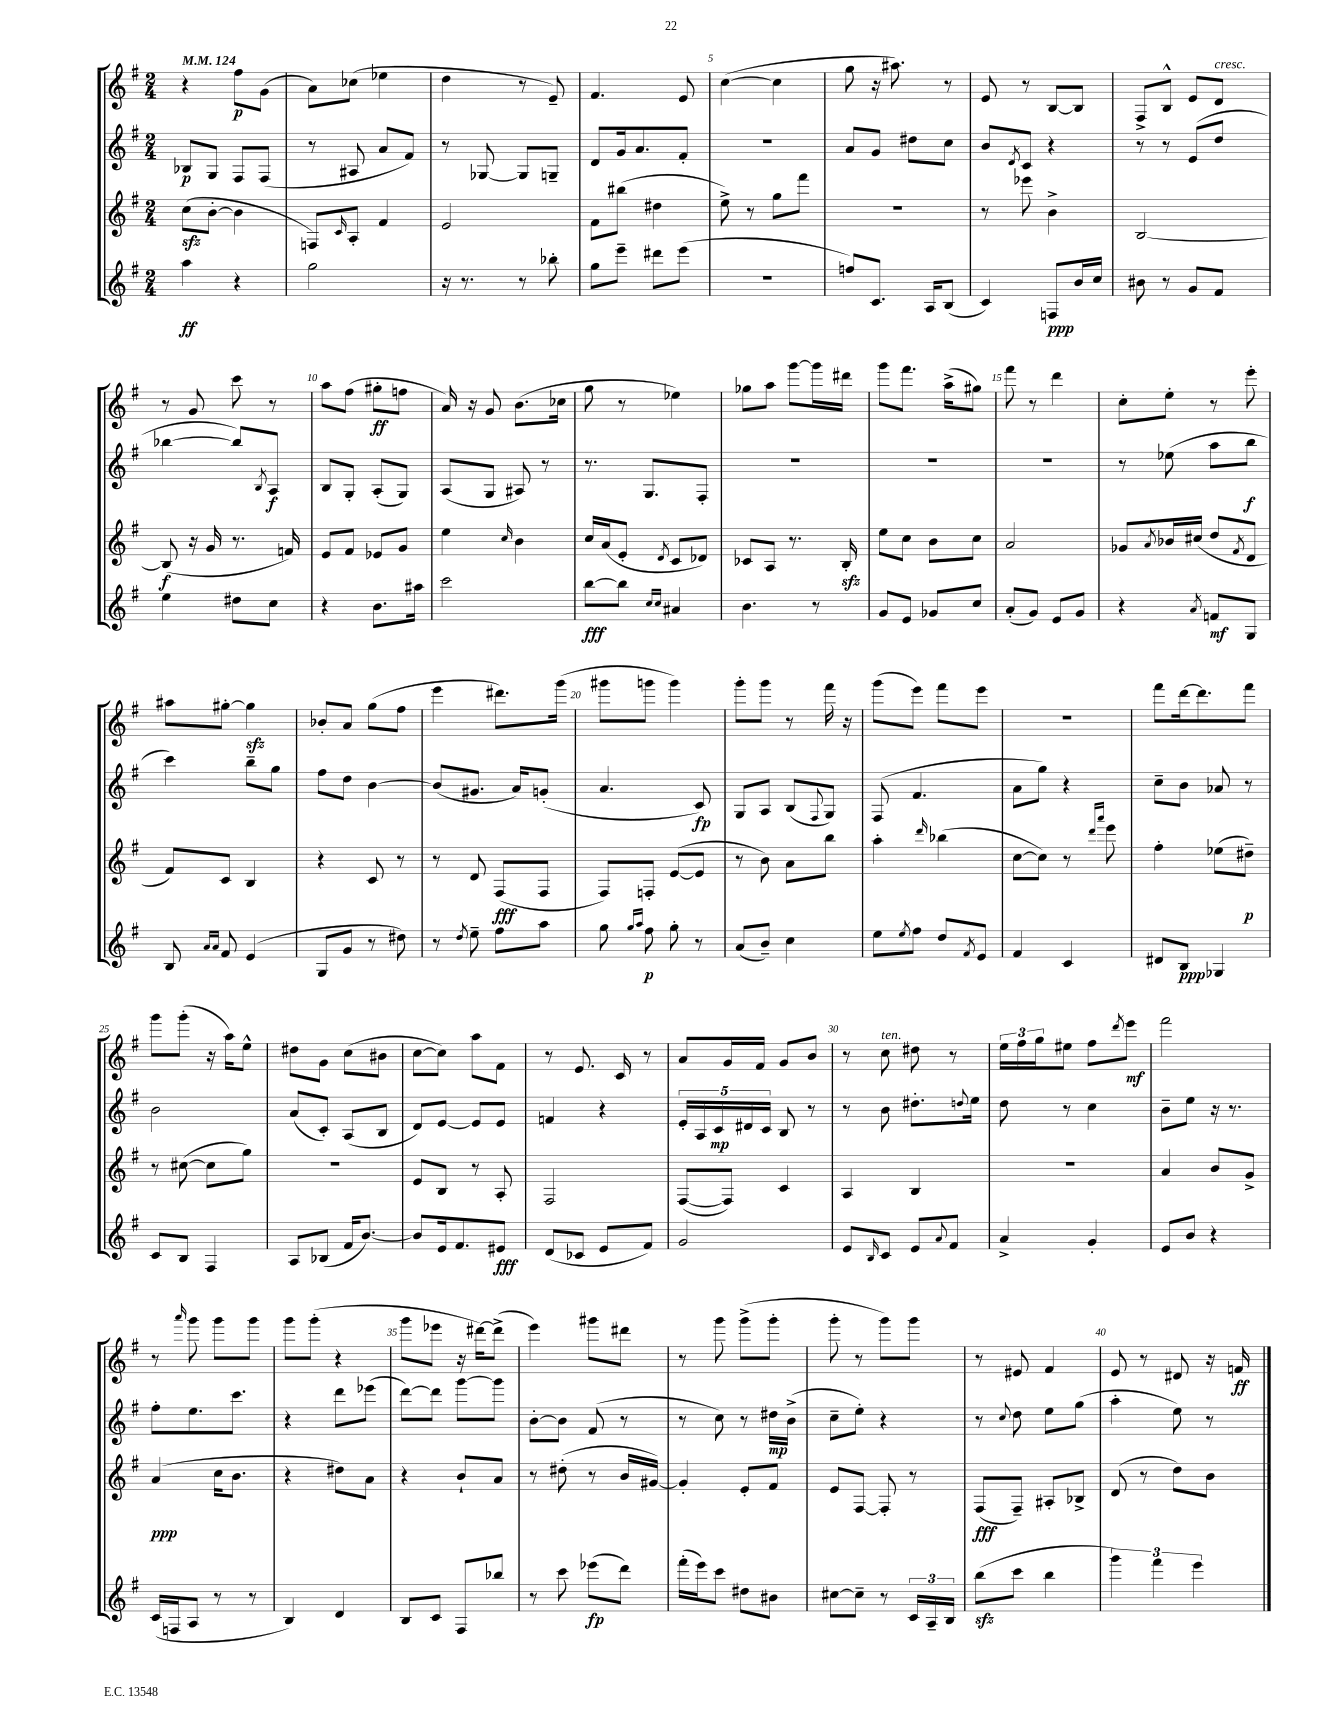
<<
\new StaffGroup <<
\new Staff = "s0" {
    \clef treble \key g \major \numericTimeSignature \time 2/4 \tempo 4 = 124
    r4 fis''8\p g'8( |
    a'8) ces''8( ees''4 |
    d''4 r8 e'8--) |
    fis'4. e'8 |
    c''4~( c''4 |
    g''8 r16 ais''8.) r8 |
    e'8 r8 b8~ b8 |
    fis8-> b8-^ e'8 d'8^\markup { \italic "cresc." } |
    r8 g'8 c'''8 r8 |
    a''8 fis''8( gis''8-.\ff f''8 |
    a'16) r16 g'8 b'8.( ces''16 |
    g''8 r8 ees''4) |
    ges''8 a''8 g'''8~ g'''16 dis'''16 |
    g'''8 fis'''8. a''16->( gis''8) |
    fis'''8 r8 d'''4 |
    c''8-. e''8-. r8 e'''8-. |
    ais''8 gis''8~-. gis''4\sfz |
    bes'8-. a'8 g''8( fis''8 |
    e'''4 dis'''8.) g'''16( |
    gis'''8 g'''8 g'''4) |
    g'''8-. g'''8 r8 fis'''16 r16 |
    g'''8( e'''8) fis'''8 e'''8 |
    r2 |
    fis'''8 d'''16~ d'''8. fis'''8 |
    g'''8 g'''8-.( r16 a''16) e''8-^ |
    dis''8 g'8 c''8( bis'8 |
    c''8~ c''8) a''8 fis'8 |
    r8 e'8. c'16 r8 |
    a'8 g'16 fis'16 g'8 b'8 |
    r8 c''8^\markup { \italic "ten." } dis''8 r8 |
    \tuplet 3/2 { e''16 fis''16 g''16 } eis''8 fis''8 \acciaccatura { d'''8 } e'''8\mf |
    fis'''2 |
    r8 \grace { a'''16 } g'''8 g'''8 g'''8 |
    g'''8 g'''8-.( r4 |
    g'''8 ees'''8 r16 dis'''16~) dis'''8->( |
    e'''4) gis'''8 dis'''8 |
    r8 g'''8 g'''8->( g'''8-. |
    g'''8-. r8 g'''8) g'''8 |
    r8 eis'8 fis'4 |
    e'8 r8 dis'8 r16 f'16\ff \bar "|." |
}
\new Staff = "s1" {
    \clef treble \key g \major \numericTimeSignature \time 2/4
    bes8\p g8 fis8 fis8( |
    r8 ais8 a'8 fis'8) |
    r8 ges8~ ges8 g8-- |
    d'8 g'16 a'8. fis'8-. |
    R2 |
    a'8 g'8 dis''8 c''8 |
    b'8 \acciaccatura { d'8 } c'8 r4 |
    r8 r8 e'8( d''8 |
    bes''4~ bes''8) \acciaccatura { b8 } a8\f |
    b8 g8-. a8-.( g8) |
    a8( g8 ais8) r8 |
    r8. g8. fis8-. |
    R2 |
    R2 |
    R2 |
    r8 ees''8( a''8 b''8\f |
    c'''4) b''8-- g''8 |
    fis''8 d''8 b'4~ |
    b'8( gis'8. a'16) g'8-.( |
    a'4. c'8\fp) |
    g8 a8 b8( \appoggiatura { fis8 } g8) |
    fis8( fis'4. |
    a'8 g''8) r4 |
    c''8-- b'8 aes'8 r8 |
    b'2 |
    a'8( c'8-.) a8( b8 |
    d'8) e'8~ e'8 e'8 |
    f'4 r4 |
    \tuplet 5/4 { e'16-. a16 c'16\mp dis'16 c'16 } b8 r8 |
    r8 b'8 dis''8.-. \appoggiatura { d''8 } e''16 |
    d''8 r8 c''4 |
    b'8-- e''8 r16 r8. |
    fis''8-. e''8. c'''8. |
    r4 d'''8 ees'''8( |
    d'''8~) d'''8 g'''8~ g'''8 |
    b'8~-. b'8 fis'8( r8 |
    r8 c''8) r8 dis''16\mp b'16->( |
    c''8-- e''8-.) r4 |
    r8 \appoggiatura { c''8 } d''8 e''8 g''8( |
    a''4-. e''8) r8 \bar "|." |
}
\new Staff = "s2" {
    \clef treble \key g \major \numericTimeSignature \time 2/4
    c''8\sfz( b'8~-. b'4 |
    f8) \grace { c'16 } a8-. fis'4 |
    e'2 |
    fis'8 bis''8( dis''4 |
    e''8->) r8 g''8 fis'''8 |
    r2 |
    r8 ees'''8 b'4-> |
    b2~ |
    b8\f( r16 g'16 r8. f'16) |
    e'8 fis'8 ees'8 g'8 |
    e''4 \grace { c''16 } b'4 |
    c''16 a'16( e'8-. \acciaccatura { d'8 } c'8 des'8) |
    ces'8 a8 r8. b16-.\sfz |
    e''8 c''8 b'8 c''8 |
    a'2 |
    ges'8 \acciaccatura { a'8 } bes'16 cis''16( d''8 \acciaccatura { fis'8 } d'8 |
    fis'8) c'8 b4 |
    r4 c'8 r8 |
    r8 d'8 fis8\fff( fis8 |
    fis8) f8-. e'8~( e'8 |
    r8 b'8) a'8 b''8 |
    a''4-. \grace { d'''16 } bes''4( |
    c''8~ c''8) r8 \grace { d'''16 a'''16 } e'''8 |
    fis''4-. ees''8( dis''8--\p) |
    r8 cis''8~( cis''8 g''8) |
    R2 |
    e'8 b8 r8 a8-. |
    fis2 |
    fis8~( fis8) c'4 |
    a4 b4 |
    R2 |
    a'4 b'8 g'8-> |
    a'4\ppp( c''16 b'8. |
    r4 dis''8) a'8 |
    r4 b'8-! a'8 |
    r8 dis''8-.( r8 b'16 gis'16~) |
    gis'4-. e'8-. fis'8 |
    e'8 fis8~ fis8-. r8 |
    fis8\fff( fis8--) ais8-. bes8-> |
    d'8( r8 d''8) b'8 \bar "|." |
}
\new Staff = "s3" {
    \clef treble \key g \major \numericTimeSignature \time 2/4
    a''4\ff r4 |
    g''2 |
    r16 r8. r8 bes''8-. |
    g''8 e'''8-- dis'''8 e'''8( |
    R2 |
    f''8) c'8. a16 b8( |
    c'4) f8\ppp b'16 c''16 |
    bis'8 r8 g'8 fis'8 |
    e''4 dis''8 c''8 |
    r4 b'8. ais''16 |
    c'''2 |
    b''8~\fff b''8 \grace { c''16 c''16 } ais'4 |
    b'4. r8 |
    g'8 e'8 ges'8 c''8 |
    a'8-.( g'8) e'8 g'8 |
    r4 \acciaccatura { a'8 } f'8\mf g8 |
    b8 \grace { a'16 a'16 } fis'8 e'4( |
    g8 g'8 r8 dis''8) |
    r8 \acciaccatura { d''8 } e''8-- fis''8 a''8 |
    g''8 \grace { g''16 a''16 } fis''8\p g''8-. r8 |
    a'8( b'8--) c''4 |
    e''8 \acciaccatura { e''8 } fis''8 d''8 \acciaccatura { fis'8 } e'8 |
    fis'4 c'4 |
    dis'8 b8\ppp ges4 |
    c'8 b8 fis4 |
    a8 bes8( fis'16 b'8.~) |
    b'8 e'16 fis'8. eis'8\fff |
    d'8( ces'8 e'8 fis'8) |
    g'2 |
    e'8 \grace { b16 } c'8 e'8 \appoggiatura { a'8 } fis'8 |
    a'4-> g'4-. |
    e'8 b'8 r4 |
    c'16( f16 a8 r8 r8 |
    b4) d'4 |
    b8 c'8 fis8 bes''8 |
    r8 c'''8 ees'''8\fp( d'''8) |
    fis'''16-.( e'''16) c'''8 dis''8 bis'8 |
    cis''8~ cis''8-- r8 \tuplet 3/2 { c'16 a16-- b16 } |
    b''8\sfz( c'''8 b''4 |
    \tuplet 3/2 { g'''4) fis'''4 e'''4 } \bar "|." |
}
>>
>>
\layout { \context { \Score \override BarNumber.break-visibility = ##(#f #t #t) barNumberVisibility = #(every-nth-bar-number-visible 5) } }
